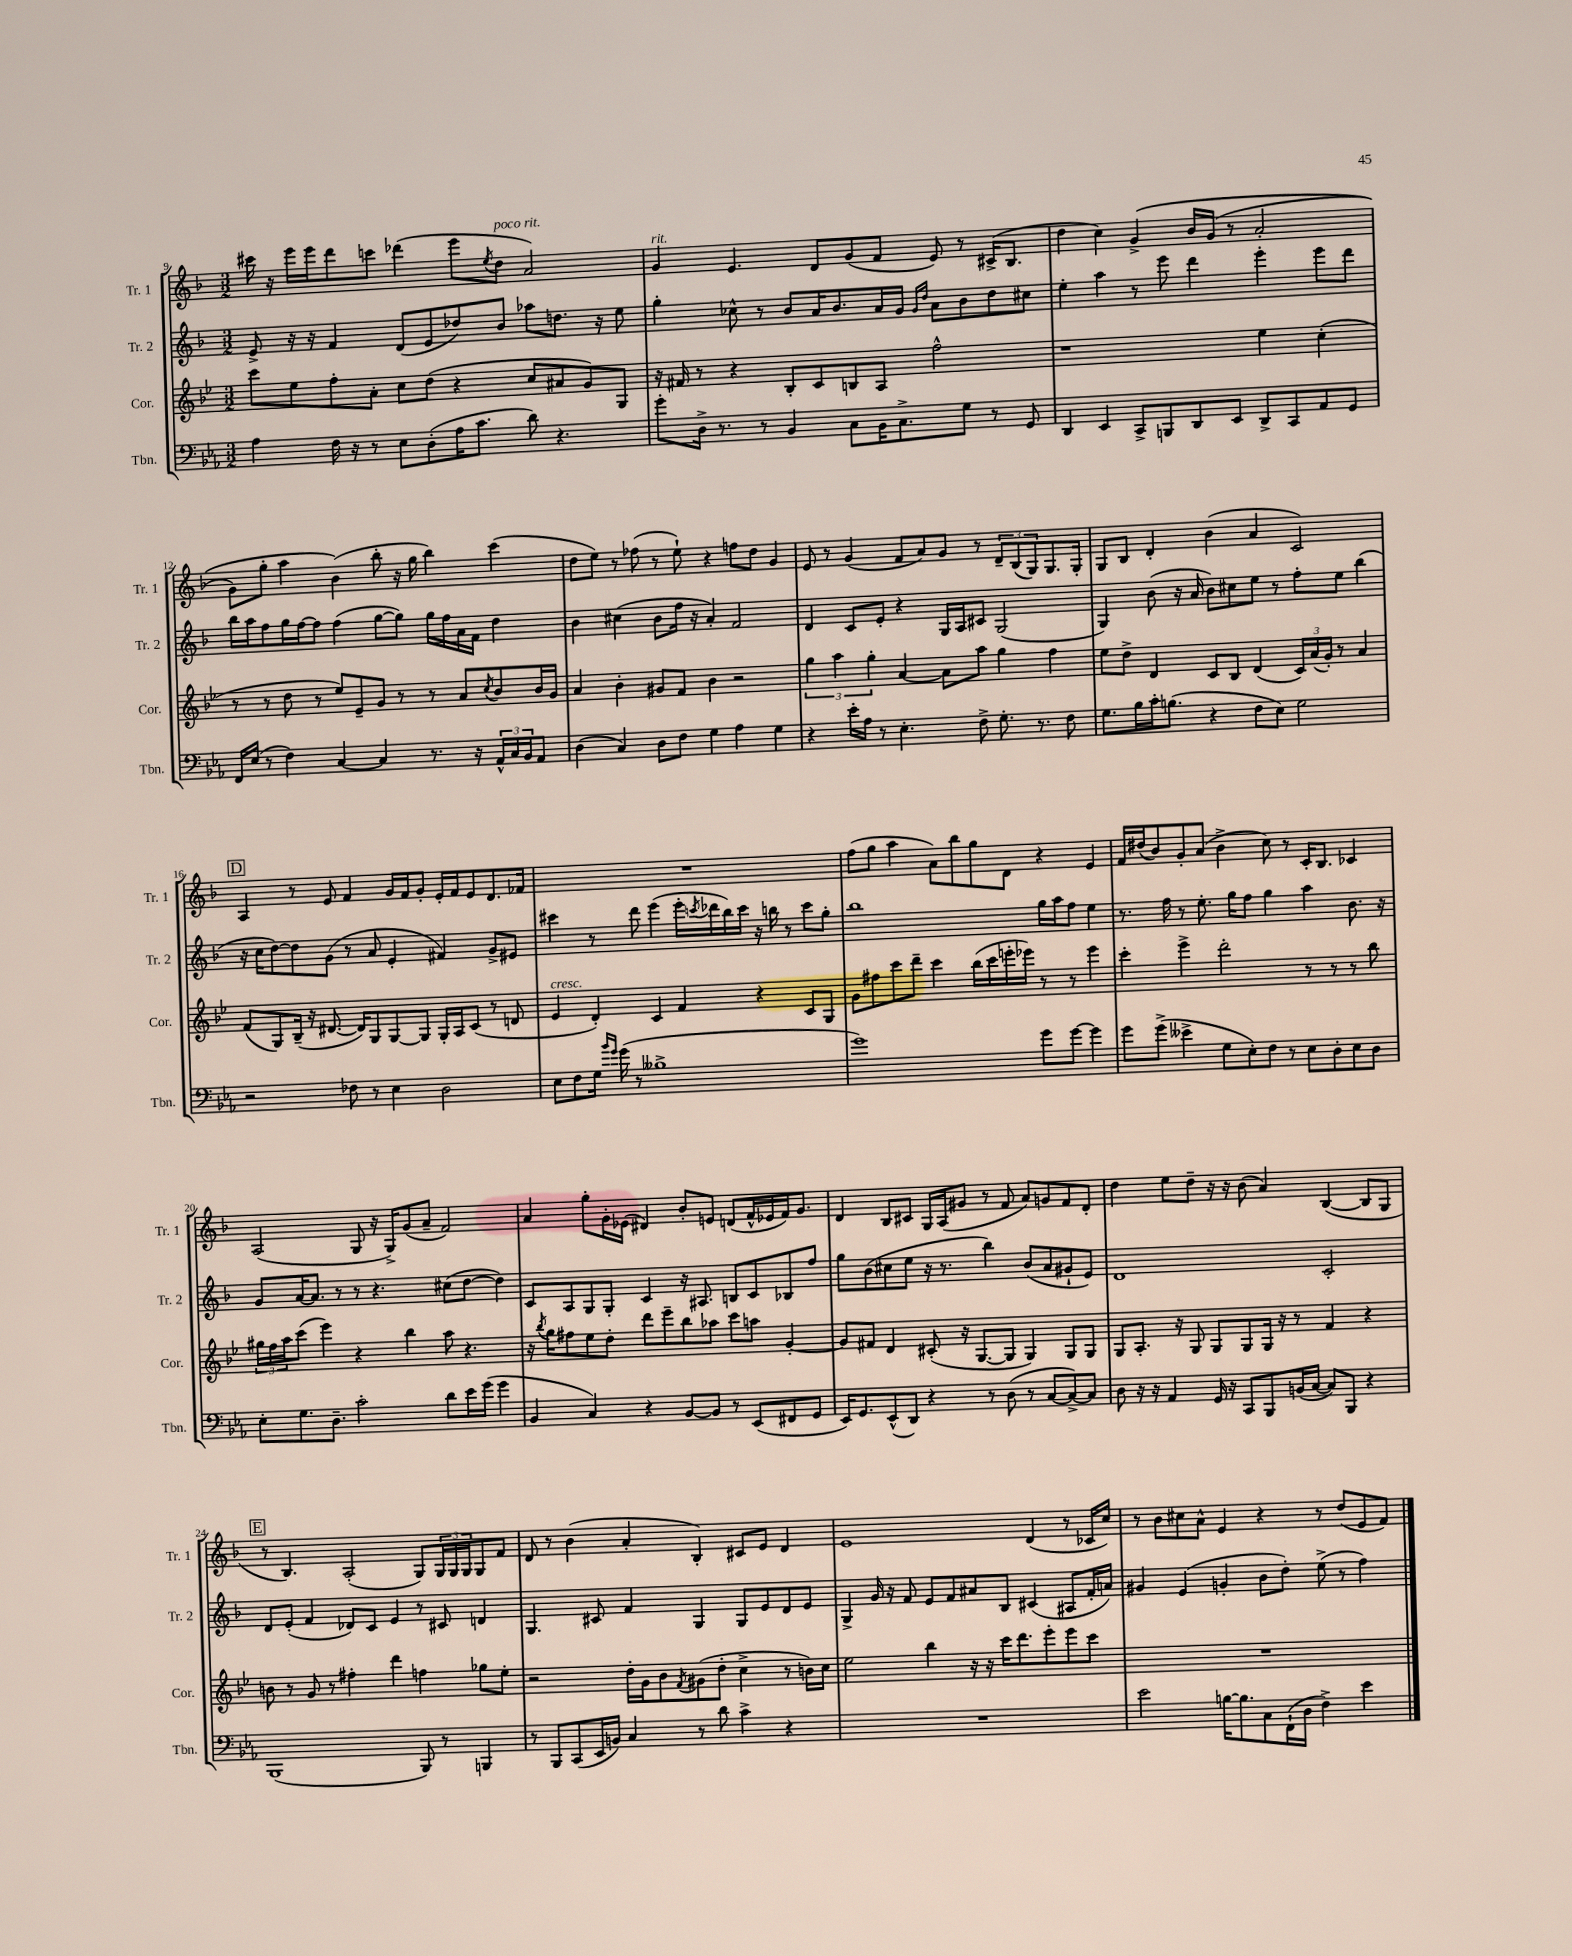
<<
\new StaffGroup <<
\new Staff = "s0" \with { instrumentName = "Tr. 1" shortInstrumentName = "Tr. 1" } {
    \clef treble \key f \major \numericTimeSignature \time 3/2
    cis'''16 r16 e'''16 e'''16 d'''8 c'''8 des'''4( e'''8 \acciaccatura { e''8 } d''8^\markup { \italic "poco rit." } a'2) |
    g'4^\markup { \italic "rit." } e'4. d'8 g'8( f'8 e'8) r8 cis'16->( bes8. |
    d''4 c''4) g'4->\( bes'16 g'16( r8 a'2-. |
    g'8) g''8-. a''4 bes'4(\) bes''8-. r16 g''16 bes''4) c'''4( |
    d''8 e''8) r8 fes''8( r8 e''8-!) r4 f''8 d''8 g'4 |
    e'8 r8 g'4( f'8 a'8) g'8 r8 \tuplet 3/2 { d'8-- bes8( g8) } g8. g16-. |
    g8 bes8 d'4-. bes'4( a'4 c'2) |
    \mark \markup { \box "D" } a4 r8 e'8 f'4 g'16 f'16 g'8-. e'16-. f'16 e'8 d'8. fes'16 |
    R1. |
    f''8( g''8 a''4 a'8) bes''8 g''8 d'8 r4 e'4 |
    f'16 dis''16( bes'8) g'8-. a'8( bes'4-> c''8) r8 c'16-. bes8. ces'4 |
    a2( g8 r16 g16->) g'8( a'8-- f'2) |
    a'4 g''8-. g'16-. ees'16( dis'4) bes'8-. e'8 d'8( f'16-^ ees'16 f'16) g'8. |
    d'4 bes8 cis'8 g16 a16( gis'8 r8 f'8 a'8) g'8 f'8 d'8-. |
    d''4 e''8 d''8-- r16 r16 bes'8( a'4) bes4~( bes8 g8 |
    \mark \markup { \box "E" } r8 bes4.) a2-.( g8) \tuplet 3/2 { g16 g16 g16 } g8 f'8 |
    d'8 r8 bes'4( a'4-. bes4-.) cis'8 e'8 d'4 |
    e'1 d'4( r8 ces'16 c''16) |
    r8 bes'8 cis''8 a'8-^ e'4 r4 r8 d''8( e'8 f'8) \bar "|." |
}
\new Staff = "s1" \with { instrumentName = "Tr. 2" shortInstrumentName = "Tr. 2" } {
    \clef treble \key f \major \numericTimeSignature \time 3/2
    e'8-> r16 r16 f'4 d'8( e'8 des''8) bes'8 aes''8 d''8. r16 e''8 |
    g''4-. ces''8-^ r8 bes'8 a'16 bes'8. a'16 g'16 \grace { g'16 d''16 } a'8 bes'8 d''8 cis''8 |
    e''4-. a''4 r8 e'''8 d'''4 e'''4-. e'''8 d'''8 |
    bes''16 a''16 f''8 g''16 f''16~ f''8 f''4( g''8~ g''8) g''16 f''16 a'16 f'16 d''4 |
    bes'4 cis''4( bes'8 f''16 r16 a'4-.) f'2 |
    d'4 c'8 e'8-. r4 g16 a16 cis'8 g2( |
    g4) bes'8( r16 a'16 bes'8) cis''8 e''8 r8 f''8-. e''8 bes''4( |
    \mark \markup { \box "D" } r16 c''16 d''8~) d''8 g'8( r8 a'8 e'4-. fis'4) g'8-> eis'8 |
    cis'''4 r8 d'''8 e'''4( e'''16-. \acciaccatura { c'''8 } des'''16 bes''16) c'''16 r16 b''16 r8 c'''8 g''8-. |
    bes''1 g''16 a''16 f''8 e''4 |
    r8. f''16 r8 e''8.-. g''16 f''8 g''4 a''4 bes'8. r16 |
    g'8 a'16~ a'8. r8 r8 r4. cis''8( d''8~ d''4) |
    c'8 a8 g8 g8-. c'4 r16 ais8. b8 c'8 bes8 f''8 |
    g''8 bes'8( cis''8 e''8 r16 r8. bes''4) bes'8( a'8 gis'8-! e'8) |
    d'1 c'2-. |
    \mark \markup { \box "E" } d'8 e'8-.( f'4 des'8) c'8 e'4 r8 cis'8 d'4 |
    g4. cis'8 f'4 g4 g8 e'8 d'8 e'8 |
    g4-> g'16 r16 f'8 e'8 f'8 ais'8 bes8 cis'4( ais8 f'16-. a'16) |
    gis'4 e'4( g'4-. bes'8 d''8-.) e''8->( r8 f''4) \bar "|." |
}
\new Staff = "s2" \with { instrumentName = "Cor." shortInstrumentName = "Cor." } {
    \clef treble \key bes \major \numericTimeSignature \time 3/2
    c'''8 ees''8 f''8-. a'8-. c''8 d''8( r4 c''8 ais'8 g'8) g8 |
    r16 fis'16 r8 r4 bes8-. c'8 b8 a8 f''2-^ |
    r1 ees''4 c''4-.( |
    r8 r8 d''8 r8 ees''8) ees'8-- g'8 r8 r8 a'8 \acciaccatura { c''8 } bes'8 bes'16 g'16 |
    a'4 bes'4-. gis'8 f'8 bes'4 r2 |
    \tuplet 3/2 { g''4 a''4 g''4-. } a'4~ a'8 a''8 g''4 f''4 |
    ees''8 d''8-> d'4 c'8 bes8 d'4( \tuplet 3/2 { c'16) a'16( g'16-.) } r8 a'4 |
    \mark \markup { \box "D" } f'8( g8) bes16--( r16 dis'8.~ dis'16) g8 g8~ g8 g16-. a16 c'8( r8 d'8 |
    ees'4^\markup { \italic "cresc." } d'4-.) c'4 f'4 r4 c'8 g8 |
    g'8 fis''8 c'''8 d'''8-- c'''4 bes''16( c'''16 e'''16-. ees'''16) r8 r8 ees'''4 |
    c'''4-. ees'''4-> d'''2-. r8 r8 r8 bes''8 |
    \tuplet 3/2 { gis''16 f''16 a''16 } c'''8( ees'''4) r4 bes''4 a''8 r4. |
    r16 \acciaccatura { bes''8 } g''16 fis''8 ees''8 d''8-. d'''8 ees'''8-- bes''8 aes''8 c'''8 a''8 g'4~-. |
    g'8 fis'8 d'4 cis'8-.( r16 g8.~ g8 g4) g8 g8 |
    g8 a8.-. r16 g8 g8 g8 g16 r16 r8 f'4 r4 |
    \mark \markup { \box "E" } b'8 r8 g'8 r8 fis''4-. d'''4 f''4 ges''8 ees''8-. |
    r2 d''16-. g'16 bes'8 \acciaccatura { f'8 } gis'8( d''8-. c''4-> r8 b'16) c''16 |
    ees''2 bes''4 r16 r16 c'''16 d'''8. ees'''8-. ees'''8 c'''8 |
    R1. \bar "|." |
}
\new Staff = "s3" \with { instrumentName = "Tbn." shortInstrumentName = "Tbn." } {
    \clef bass \key ees \major \numericTimeSignature \time 3/2
    aes4 f16 r16 r8 ees8 d8-.( aes16 c'8. d'8) r4. |
    g'8-. d16-> r8. r8 bes,4 c8 bes,16 c8.-> g8 r8 g,8 |
    d,4 ees,4 c,8-> b,,8 d,8 ees,8 d,8-> c,8 aes,8 g,8 |
    f,16 ees16( r8 f4) c4~ c4 r8. r16 \tuplet 3/2 { aes,16-^ c16 bes,16 } aes,8 |
    d4( c4) d8 f8 g4 aes4 g4 |
    r4 ees'16-. aes16 r8 ees4.-. f8-> g8.-. r8. f8 |
    g8. bes16 c'16-. b8.( r4 f8 ees8) g2 |
    \mark \markup { \box "D" } r2 fes8 r8 ees4 d2 |
    ees8 f8 g16 \grace { bes'16 g'16 } g'16( r8 beses1-> |
    g'1) g'8 g'8~ g'4 |
    g'8 g'8->( eeses'4-> g8 ees8-.) f8 r8 ees8 d8-. ees8 d8 |
    ees8-. g8. d8.-- c'2-. d'8 ees'16 g'16( g'4 |
    bes,4 c4) r4 bes,8~ bes,8 r8 ees,8( fis,8 g,8 |
    ees,16) g,8. ees,8-^( d,8) r4 r8 d8( r8 c8~ c8~->) c8 |
    d8 r16 r16 aes,4 g,16 r16 c,8 bes,,8 b,16( c16~ c8) bes,,8 r4 |
    \mark \markup { \box "E" } bes,,1( bes,,8) r8 b,,4 |
    r8 bes,,8 c,8( ees,16 b,16) c4 r8 d'8 c'4-> r4 |
    R1. |
    ees'2 b16~ b8. c8 f,16-!( d16 f4->) ees'4 \bar "|." |
}
>>
>>
\layout { \context { \Score currentBarNumber = #9 } }
